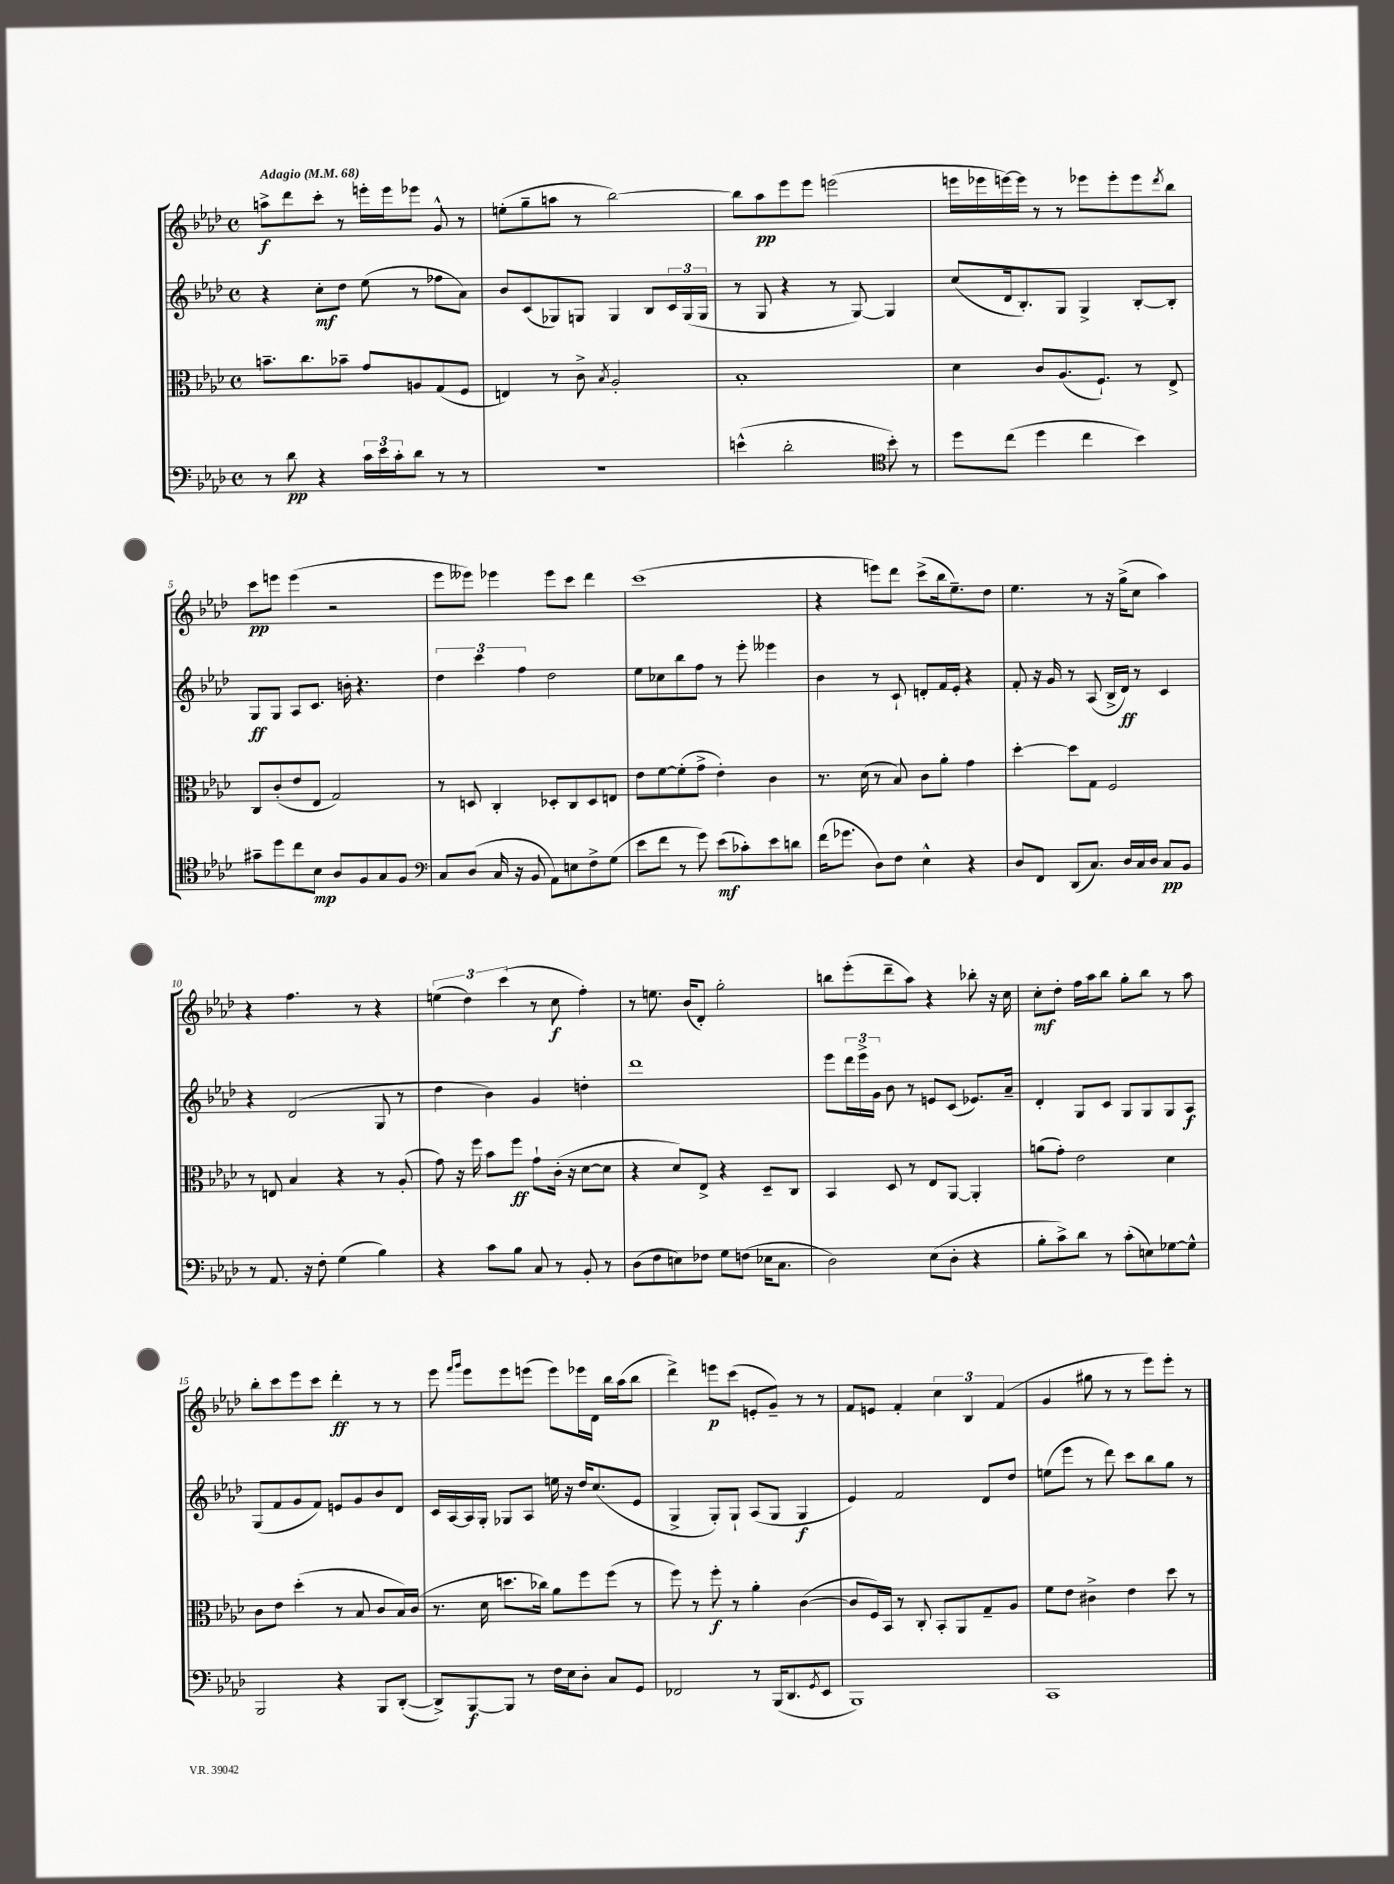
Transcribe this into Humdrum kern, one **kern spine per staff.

**kern	**dynam	**kern	**dynam	**kern	**dynam	**kern	**dynam
*part4	*part4	*part3	*part3	*part2	*part2	*part1	*part1
*staff4	*staff4	*staff3	*staff3	*staff2	*staff2	*staff1	*staff1
*clefF4	*	*clefC3	*	*clefG2	*	*clefG2	*
*k[b-e-a-d-]	*	*k[b-e-a-d-]	*	*k[b-e-a-d-]	*	*k[b-e-a-d-]	*
*M4/4	*	*M4/4	*	*M4/4	*	*M4/4	*
*met(c)	*	*met(c)	*	*met(c)	*	*met(c)	*
*MM68	*	*MM68	*	*MM68	*	*MM68	*
=1	=1	=1	=1	=1	=1	=1	=1
!	!	!	!	!	!	!LO:TX:a:B:t=Adagio	!
8r	.	8.bn~\L	.	4r	.	8aan^\L	f
8d-\	pp	.	.	.	.	8ddd-\	.
.	.	8.cc\	.	.	.	.	.
4r	.	.	.	8cc'\L	mf	8ccc'\J	.
.	.	8b-X~\J	.	8dd-\J	.	8r	.
24c\LL	.	8g/L	.	(8ee-\	.	16eeen'\LL	.
24e-\	.	.	.	.	.	.	.
.	.	.	.	.	.	16eee\J	.
24c'\J	.	.	.	.	.	.	.
8d-\J	.	8An/	.	8r	.	8eee-X\J	.
8r	.	(8G/	.	8ff-X\L	.	8g^^/	.
8r	.	8F/J	.	8a-\J)	.	8r	.
=2	=2	=2	=2	=2	=2	=2	=2
1r	.	4En/)	.	8b-/L	.	(8een'\L	.
.	.	.	.	(8c/	.	8gg~\	.
.	.	8r	.	8G-X/)	.	8aan\J	.
.	.	8c^\	.	8Gn/J	.	8r	.
.	.	8qB-/	.	.	.	.	.
.	.	2A-'/	.	4G/	.	[2bb-\)	.
.	.	.	.	8B-/L	.	.	.
.	.	.	.	24c/L	.	.	.
.	.	.	.	(24G/	.	.	.
.	.	.	.	24G/JJ	.	.	.
=3	=3	=3	=3	=3	=3	=3	=3
(4en^^\	.	1B-'	.	8r	.	8bb-\L]	.
.	.	.	.	8G/	.	8aa-\	pp
2d-'\	.	.	.	4r	.	8eee-\	.
.	.	.	.	.	.	8eee-\J	.
.	.	.	.	8r	.	(2eeen\	.
.	.	.	.	[8G/)	.	.	.
*clefC4	*	*	*	*	*	*	*
8b-'\)	.	.	.	4G/]	.	.	.
8r	.	.	.	.	.	.	.
=4	=4	=4	=4	=4	=4	=4	=4
8dd-\L	.	4d-\	.	(8cc/L	.	16eeen\LL	.
.	.	.	.	.	.	16eee-X\	.
(8cc\J	.	.	.	16d-/k	.	[16eeen\)	.
.	.	.	.	8.B-'/)	.	16eee\JJ]	.
4dd-\	.	8c/L	.	.	.	8r	.
.	.	(8.A-/	.	8G/J	.	8r	.
4cc\	.	.	.	4G^/	.	8eee-X\L	.
.	.	8.F`/J)	.	.	.	.	.
.	.	.	.	.	.	8eee-'\	.
4b-\)	.	8r	.	[8B-'/L	.	8eee-\	.
.	.	.	.	.	.	8qddd-/	.
.	.	8E-^/	.	8B-'/J]	.	8bb-\J	.
!!LO:LB:g=z
=5	=5	=5	=5	=5	=5	=5	=5
8g#X~\L	.	8C/L	.	8G/L	ff	8ccc\L	pp
8dd-\	.	(8c'/	.	8G/J	.	8eeen\J	.
8cc\	.	8e-/	.	8A-/L	.	(4eee\	.
8B-\J	mp	8E-/J	.	8.c/J	.	.	.
8A-/L	.	2G/)	.	.	.	2r	.
.	.	.	.	16bn'\	.	.	.
8F/	.	.	.	4.r	.	.	.
8G/	.	.	.	.	.	.	.
8F/J	.	.	.	.	.	.	.
=6	=6	=6	=6	=6	=6	=6	=6
*clefF4	*	*	*	*	*	*	*
8C/L	.	8r	.	6dd-\	.	8eee-\L	.
(8D-/J	.	8Dn/	.	.	.	8eee--X\J)	.
.	.	.	.	6ccc\	.	.	.
16C/	.	4C'/	.	.	.	4eee-X\	.
16r	.	.	.	.	.	.	.
.	.	.	.	6ff\	.	.	.
8BB-/	.	.	.	.	.	.	.
8AA-\L)	.	8D-X'/L	.	2dd-\	.	8eee-\L	.
8En\	.	8C/	.	.	.	8ccc\J	.
8F^\	.	8D-/	.	.	.	4ddd-\	.
(8G\J	.	8En/J	.	.	.	.	.
=7	=7	=7	=7	=7	=7	=7	=7
8e-\L	.	8e-\L	.	8ee-\L	.	(1ccc	.
8f\J	.	[8f\	.	8cc-X\	.	.	.
8r	.	(8f'\]	.	8bb-\	.	.	.
8g\)	.	8g^\J	.	8ff\J	.	.	.
(8e-\L	mf	4e-'\)	.	8r	.	.	.
8c-X'\)	.	.	.	8eee-'\	.	.	.
8e-\	.	4c\	.	4eee--X\	.	.	.
8dn\J	.	.	.	.	.	.	.
=8	=8	=8	=8	=8	=8	=8	=8
(16f\KL	.	8.r	.	4b-\	.	4r	.
8.g-X\J	.	.	.	.	.	.	.
.	.	(16d-\	.	.	.	.	.
8D-\L)	.	8r	.	8r	.	8eeen\L)	.
8F\J	.	8B-/)	.	8c`/	.	8ddd-\J	.
4E-^^\	.	8c\L	.	8dn'/L	.	(8ccc^\L	.
.	.	8a-'\J	.	16f/L	.	16bb-\k	.
.	.	.	.	16e-'/JJ	.	8.ee-~\)	.
4r	.	4g\	.	4r	.	.	.
.	.	.	.	.	.	8dd-\J	.
=9	=9	=9	=9	=9	=9	=9	=9
8D-/L	.	[4dd-'\	.	8f'/	.	4.ee-\	.
8FF/J	.	.	.	16r	.	.	.
.	.	.	.	16g/	.	.	.
(8DD-/L	.	8dd-\L]	.	8r	.	.	.
8.C/J)	.	8G\J	.	(8A-/	.	8r	.
.	.	2F/	.	16B-^/LL	.	16r	.
16D-/LL	.	.	.	16d-/JJ)	ff	(16gg^\KL	.
16C/	.	.	.	8r	.	8cc\J	.
16D-/JJ	.	.	.	.	.	.	.
8C/L	pp	.	.	4c/	.	4aa-\)	.
8BB-/J	.	.	.	.	.	.	.
!!LO:LB:g=z
=10	=10	=10	=10	=10	=10	=10	=10
8r	.	8r	.	4r	.	4r	.
8.AA-/	.	8En/	.	.	.	.	.
.	.	4B-/	.	(2d-/	.	4.ff\	.
16r	.	.	.	.	.	.	.
8F'\	.	.	.	.	.	.	.
(4G\	.	4r	.	.	.	.	.
.	.	.	.	.	.	8r	.
4B-\)	.	8r	.	8G/	.	4r	.
.	.	(8A-'/	.	8r	.	.	.
=11	=11	=11	=11	=11	=11	=11	=11
4r	.	8g\)	.	4dd-\	.	(6een\	.
.	.	16r	.	.	.	.	.
.	.	.	.	.	.	6dd-\)	.
.	.	16ff\	.	.	.	.	.
8c\L	.	8b-\L	.	4b-\)	.	.	.
.	.	.	.	.	.	(6ccc\	.
8B-\J	.	8ff\J	ff	.	.	.	.
8C/	.	8g`\L	.	4g/	.	8r	.
8r	.	(16c'\Jk	.	.	.	8cc\	f
.	.	16r	.	.	.	.	.
8BB-'/	.	[8d-\L	.	4ddn'\	.	4ff'\)	.
8r	.	8d-\J]	.	.	.	.	.
=12	=12	=12	=12	=12	=12	=12	=12
(8D-\L	.	4r	.	1ddd-	.	8r	.
8F\	.	.	.	.	.	8.een\	.
8En\)	.	8d-/L)	.	.	.	.	.
.	.	.	.	.	.	(16b-/KL	.
8F-X\J	.	8E-^/J	.	.	.	8d-'/J)	.
8G\L	.	4r	.	.	.	2gg'\	.
(8Fn\J	.	.	.	.	.	.	.
16E-X\KL	.	8D-~/L	.	.	.	.	.
8.C\J	.	.	.	.	.	.	.
.	.	8C/J	.	.	.	.	.
=13	=13	=13	=13	=13	=13	=13	=13
2D-\)	.	4BB-/	.	8eee-\L	.	8bbn\L	.
.	.	.	.	24ddd-\L	.	(8eee-'\	.
.	.	.	.	24eee-^\	.	.	.
.	.	.	.	24g\JJ	.	.	.
.	.	8D-/	.	8b-\	.	8ddd-~\	.
.	.	8r	.	8r	.	8aa-\J)	.
(8E-\L	.	8E-/L	.	8en/L	.	4r	.
8D-'\J	.	[8AA-/J	.	(8c/J	.	.	.
4r	.	4AA-'/]	.	8.e-X/L)	.	8bb-X'\	.
.	.	.	.	.	.	16r	.
.	.	.	.	16a-~/Jk	.	16cc\	.
=14	=14	=14	=14	=14	=14	=14	=14
8B-'\L	.	(8an\L	.	4d-'/	.	8cc'\L	mf
8c^\)	.	8g'\J)	.	.	.	8dd-'\J	.
8d-\J	.	2e-\	.	8G/L	.	16ff\LL	.
.	.	.	.	.	.	16aa-\J	.
8r	.	.	.	8c/J	.	8bb-\J	.
(8c'\L	.	.	.	8G/L	.	8gg'\L	.
8En\)	.	.	.	8G/	.	8bb-\J	.
[8G-X\	.	4d-\	.	8G/	.	8r	.
8G-^^\J]	.	.	.	8A-/J	f	8aa-\	.
!!LO:LB:g=z
=15	=15	=15	=15	=15	=15	=15	=15
2BBB-/	.	8c\L	.	(8G/L	.	8bb-'\L	.
.	.	8e-\J	.	8f/	.	8ccc\	.
.	.	(4dd-'\	.	8g/	.	8eee-\	.
.	.	.	.	8f/J)	.	8ccc\J	.
4r	.	8r	.	8en/L	.	4ddd-'\	ff
.	.	8B-/	.	8g/	.	.	.
8BBB-/L	.	8c/L	.	8b-/	.	8r	.
([8DD-'/J	.	16B-/L)	.	8d-/J	.	8r	.
.	.	(16c/JJ	.	.	.	.	.
=16	=16	=16	=16	=16	=16	=16	=16
8DD-^/L])	.	8.r	.	16c/LL	.	8eee-\	.
.	.	.	.	[16A-/	.	.	.
.	.	.	.	.	.	16qqfff/LL	.
.	.	.	.	.	.	16qqggg/JJ	.
[8BBB-/	f	.	.	16A-/]	.	8eee-\L	.
.	.	16d-\	.	16G'/JJ	.	.	.
8BBB-/J]	.	8.ddn\L	.	8G-X/L	.	8eee-\	.
8r	.	.	.	8A-/J	.	(8eeen\J	.
.	.	16cc-X\Jk)	.	.	.	.	.
16F\LL	.	8a-\L	.	16een\	.	8eee\L)	.
16E-\J	.	.	.	16r	.	.	.
8D-'\J	.	8ff\	.	16dd-/KL	.	16eee-X\L	.
.	.	.	.	(8.cc/	.	16d-\JJ	.
8C/L	.	(8ff\J	.	.	.	16bb-\LL	.
.	.	.	.	.	.	(16aa-\J	.
8GG/J	.	8r	.	8e-/J	.	8bb-\J	.
=17	=17	=17	=17	=17	=17	=17	=17
2FF-X/	.	8ff\)	.	4G^/	.	4ddd-^\)	.
.	.	8r	.	.	.	.	.
.	.	8ff'\	f	8G'/L)	.	8eeen\L	p
.	.	8r	.	8G`/J	.	(8ccc\J	.
8r	.	4a-'\	.	(8A-/L	.	8en'/L	.
(16BBB-/KL	.	.	.	8G/J	.	8g~/J)	.
8.DD-/	.	.	.	.	.	.	.
.	.	([4c\	.	4G/	f	8r	.
8qGG/	.	.	.	.	.	.	.
8EE-/J	.	.	.	.	.	8r	.
=18	=18	=18	=18	=18	=18	=18	=18
1BBB-)	.	8c/L]	.	4e-/)	.	8f/L	.
.	.	16F/L)	.	.	.	8en/J	.
.	.	16BB-/JJ	.	.	.	.	.
.	.	8r	.	2f/	.	4f'/	.
.	.	8C'/	.	.	.	.	.
.	.	8BB-'/L	.	.	.	6cc\	.
.	.	8AA-/	.	.	.	.	.
.	.	.	.	.	.	6B-/	.
.	.	8G~/	.	8d-/L	.	.	.
.	.	.	.	.	.	(6f/	.
.	.	8A-/J	.	8dd-/J	.	.	.
=19	=19	=19	=19	=19	=19	=19	=19
1CC	.	8f\L	.	(8een\L	.	4g/	.
.	.	8e-\J	.	8eee-\J	.	.	.
.	.	4c#X^\	.	8r	.	8gg#X\	.
.	.	.	.	8ddd-\)	.	8r	.
.	.	4e-\	.	8ccc\L	.	8r	.
.	.	.	.	8bb-\	.	8eee-\L)	.
.	.	8dd-\	.	8gg\J	.	8eee-'\J	.
.	.	8r	.	8r	.	8r	.
==	==	==	==	==	==	==	==
*-	*-	*-	*-	*-	*-	*-	*-
